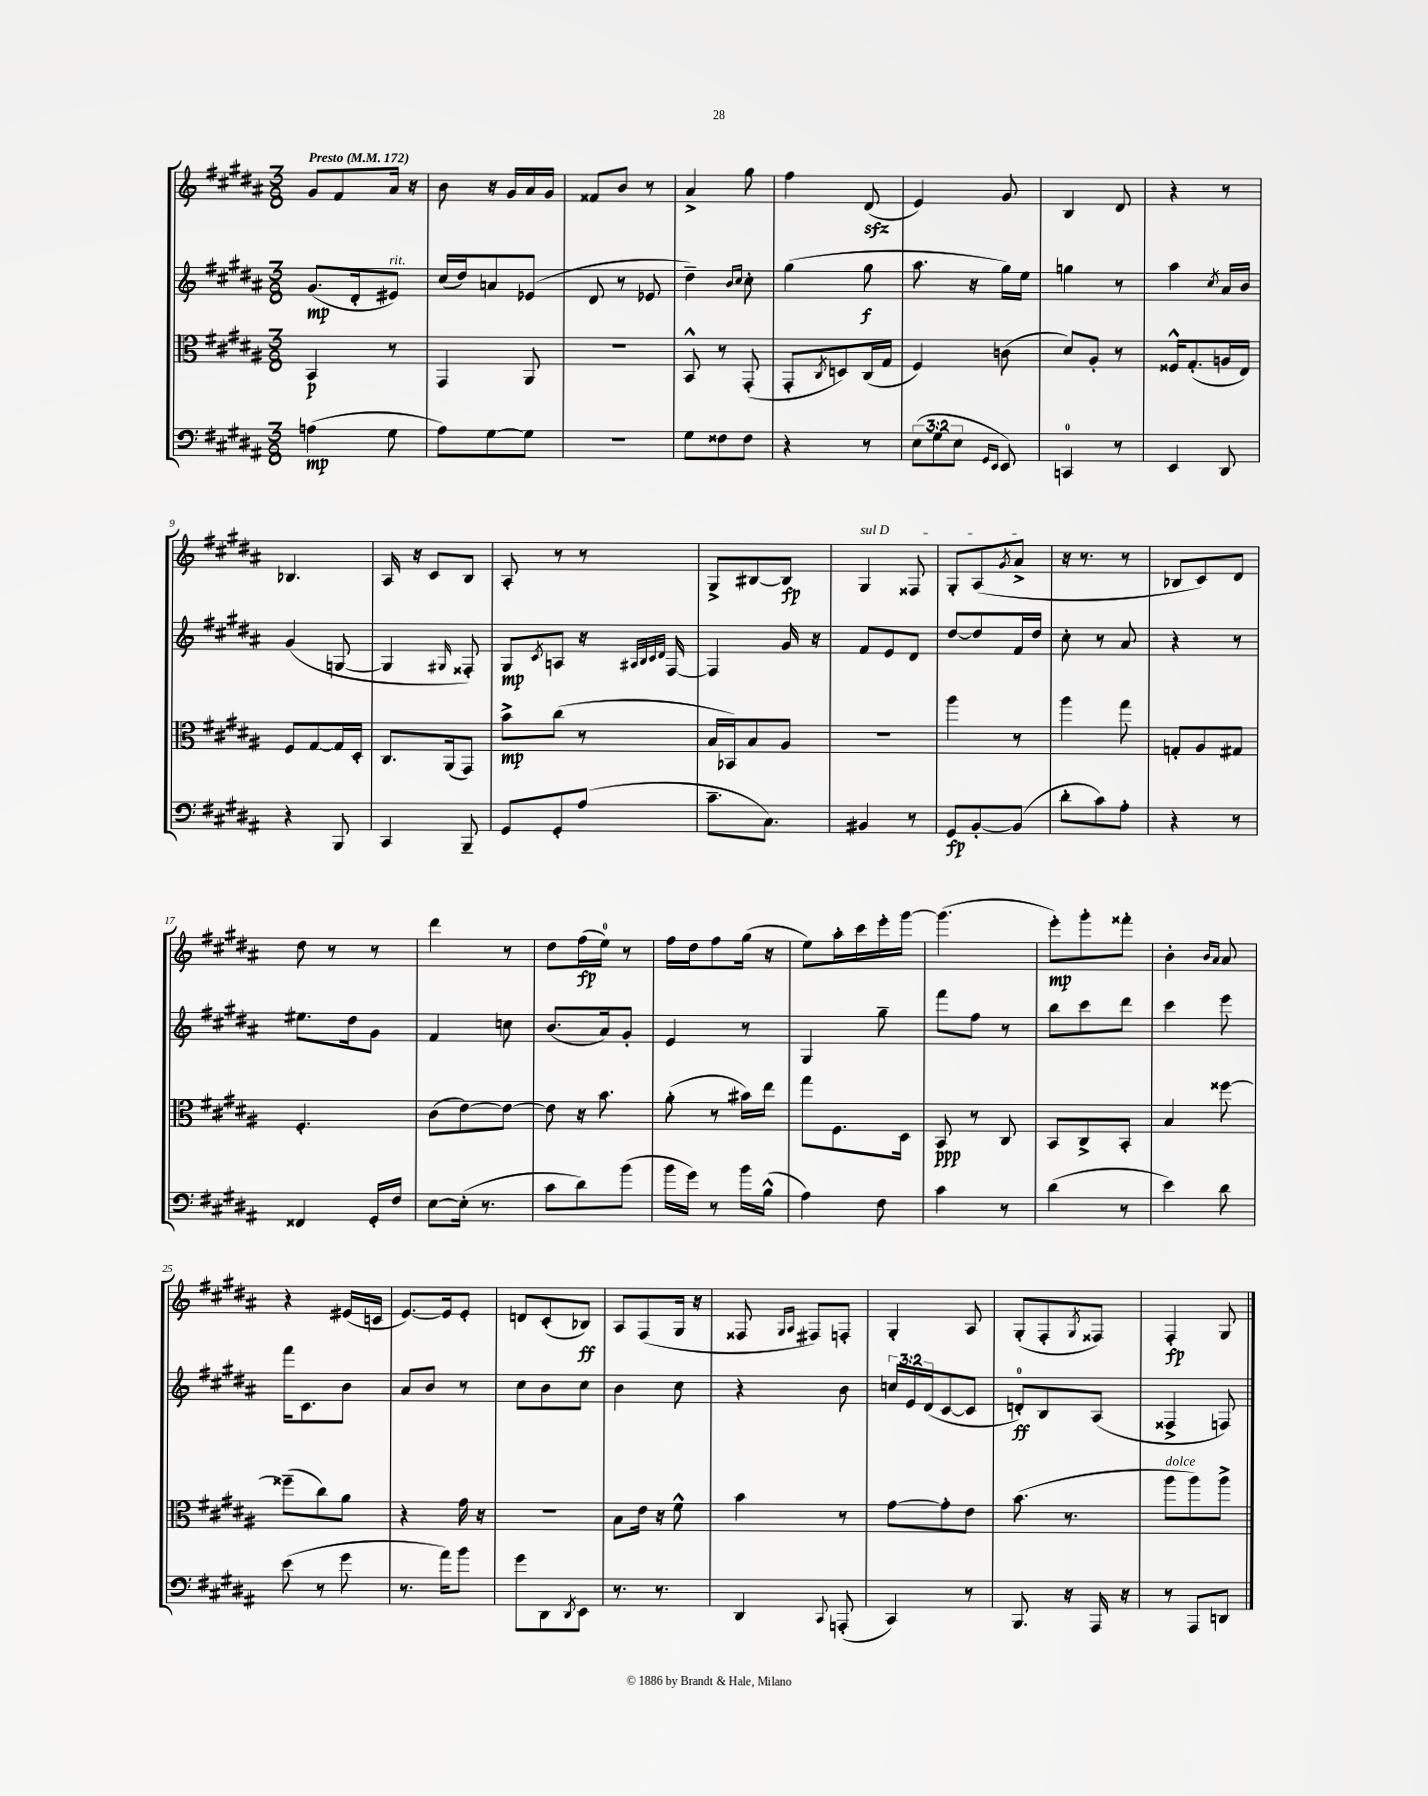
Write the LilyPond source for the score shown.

<<
\new StaffGroup <<
\new Staff = "s0" {
    \clef treble \key b \major \numericTimeSignature \time 3/8 \tempo "Presto" 4 = 172
    gis'8 fis'8 ais'16 r16 |
    b'8 r16 gis'16 ais'16 gis'16 |
    fisis'8 b'8 r8 |
    ais'4-> gis''8 |
    fis''4 dis'8\sfz( |
    e'4) gis'8 |
    b4 dis'8 |
    r4 r8 |
    bes4. |
    ais16 r16 cis'8 b8 |
    ais8-. r8 r8 |
    gis8-> bis8~ bis8\fp |
    \once \override TextSpanner.bound-details.left.text = \markup { \italic "sul D" } gis4\startTextSpan fisis8 |
    gis8-. ais8( \acciaccatura { gis'8 } ais'8->\stopTextSpan |
    r16 r8. r8 |
    bes8 cis'8) dis'8 |
    dis''8 r8 r8 |
    dis'''4 r8 |
    dis''8 fis''16\fp( e''16-0) r8 |
    fis''16 dis''16 fis''8 gis''16( r16 |
    e''8) ais''16-. cis'''16 e'''16-. gis'''16~ |
    gis'''4.( |
    e'''8-.\mp) gis'''8-. fisis'''8-. |
    b'4-. \grace { b'16 ais'16 } ais'8 |
    r4 eis'16( c'16 |
    e'8.~) e'16 e'8-. |
    d'8 cis'8-.( bes8\ff) |
    ais8 fis8( gis16 r16 |
    fisis8 \grace { gis16 ais16 } fis8) f8-. |
    gis4-. ais8 |
    gis8-.( fis8-. \acciaccatura { gis8 } fisis8) |
    fis4-.\fp gis8 \bar "|." |
}
\new Staff = "s1" {
    \clef treble \key b \major \numericTimeSignature \time 3/8 \override Staff.TupletNumber.text = #tuplet-number::calc-fraction-text
    gis'8.\mp( dis'16-. eis'8^\markup { \italic "rit." }) |
    cis''16( dis''16) a'8 ees'8( |
    dis'8 r8 ees'8 |
    dis''4--) \grace { b'16 cis''16 } cis''8-. |
    gis''4( gis''8\f |
    ais''8. r16 gis''16) e''16 |
    g''4 r8 |
    ais''4 \acciaccatura { cis''8 } ais'16 b'16 |
    gis'4( g8~ |
    g4 \grace { gis16 } fisis8-.) |
    gis8\mp \acciaccatura { cis'8 } a8 r16 \grace { ais32 b32 cis'32 dis'32 } fis16~ |
    fis4 gis'16 r16 |
    fis'8 e'8 dis'8 |
    dis''8~ dis''8 fis'16 dis''16 |
    cis''8-. r8 ais'8 |
    r4 r8 |
    eis''8. dis''16 gis'8 |
    fis'4 c''8 |
    b'8.( ais'16) gis'8-. |
    e'4 r8 |
    gis4 gis''8-- |
    fis'''8 fis''8 r8 |
    b''8 cis'''8 dis'''8 |
    cis'''4 e'''8 |
    fis'''16 cis'8. b'8 |
    ais'8 b'8 r8 |
    cis''8 b'8 cis''8 |
    b'4 cis''8 |
    r4 b'8 |
    \tuplet 3/2 { c''16 e'16 dis'16( } cis'8~ cis'8 |
    d'8-0-.\ff) b8 ais8( |
    fisis4-> f8) \bar "|." |
}
\new Staff = "s2" {
    \clef alto \key b \major \numericTimeSignature \time 3/8
    b,4\p r8 |
    gis,4 ais,8 |
    R4. |
    b,8-^ r8 gis,8-.( |
    gis,8-. \acciaccatura { cis8 } d8) cis16( gis16 |
    fis4) c'8( |
    dis'8) ais8-. r8 |
    fisis16-^ gis8.-.( a16 e16) |
    fis8 gis8~ gis16 dis16-. |
    cis8. ais,16( gis,8) |
    b'8->\mp cis''8( r8 |
    b16 bes,16) b8 ais8 |
    R4. |
    ais''4 r8 |
    ais''4 gis''8 |
    g8-. ais8 gis8 |
    fis4.-. |
    cis'8( e'8~) e'8~ |
    e'8 r16 b'8. |
    ais'8-.( r8 bis'16) e''16 |
    gis''8 fis8. dis16 |
    b,8\ppp r8 cis8 |
    b,8 cis8-> b,8-. |
    b4 fisis''8~ |
    fisis''8--( cis''8) ais'8 |
    r4 gis'16 r16 |
    R4. |
    b8 e'16 r16 fis'8-^ |
    b'4 r8 |
    gis'8~ gis'8-. e'8 |
    b'8.( r8. |
    ais''8^\markup { \italic "dolce" } ais''8) ais''8-> \bar "|." |
}
\new Staff = "s3" {
    \clef bass \key b \major \numericTimeSignature \time 3/8 \override Staff.TupletNumber.text = #tuplet-number::calc-fraction-text
    a4\mp( gis8 |
    ais8) gis8~ gis8 |
    R4. |
    gis8 fisis8 fisis8 |
    r4 r8 |
    \tuplet 3/2 { e8( gis8 e8 } \grace { gis,16 e,16 } e,8) |
    c,4-0 r8 |
    e,4 dis,8 |
    r4 b,,8 |
    cis,4 b,,8-- |
    gis,8 gis,8-. ais8( |
    cis'8.-- cis8.) |
    bis,4 r8 |
    gis,8\fp b,8~-. b,8( |
    dis'8-. cis'8) ais8-. |
    r4 r8 |
    fisis,4 gis,16-. fis16 |
    e8~ e16-.( r8. |
    cis'8 dis'8) b'8( |
    b'16 gis'16) r8 b'16 b16-^( |
    ais4) fis8 |
    cis'4 r8 |
    dis'4( r8 |
    e'4) dis'8 |
    e'8( r8 gis'8 |
    r8. ais'16) b'8 |
    gis'8 dis,8 \acciaccatura { dis,8 } e,8 |
    r8. r8. |
    dis,4 \appoggiatura { cis,8 } a,,8-.( |
    cis,4) r8 |
    b,,8. r16 ais,,16 r16 |
    r8 ais,,8 d,8 \bar "|." |
}
>>
>>
